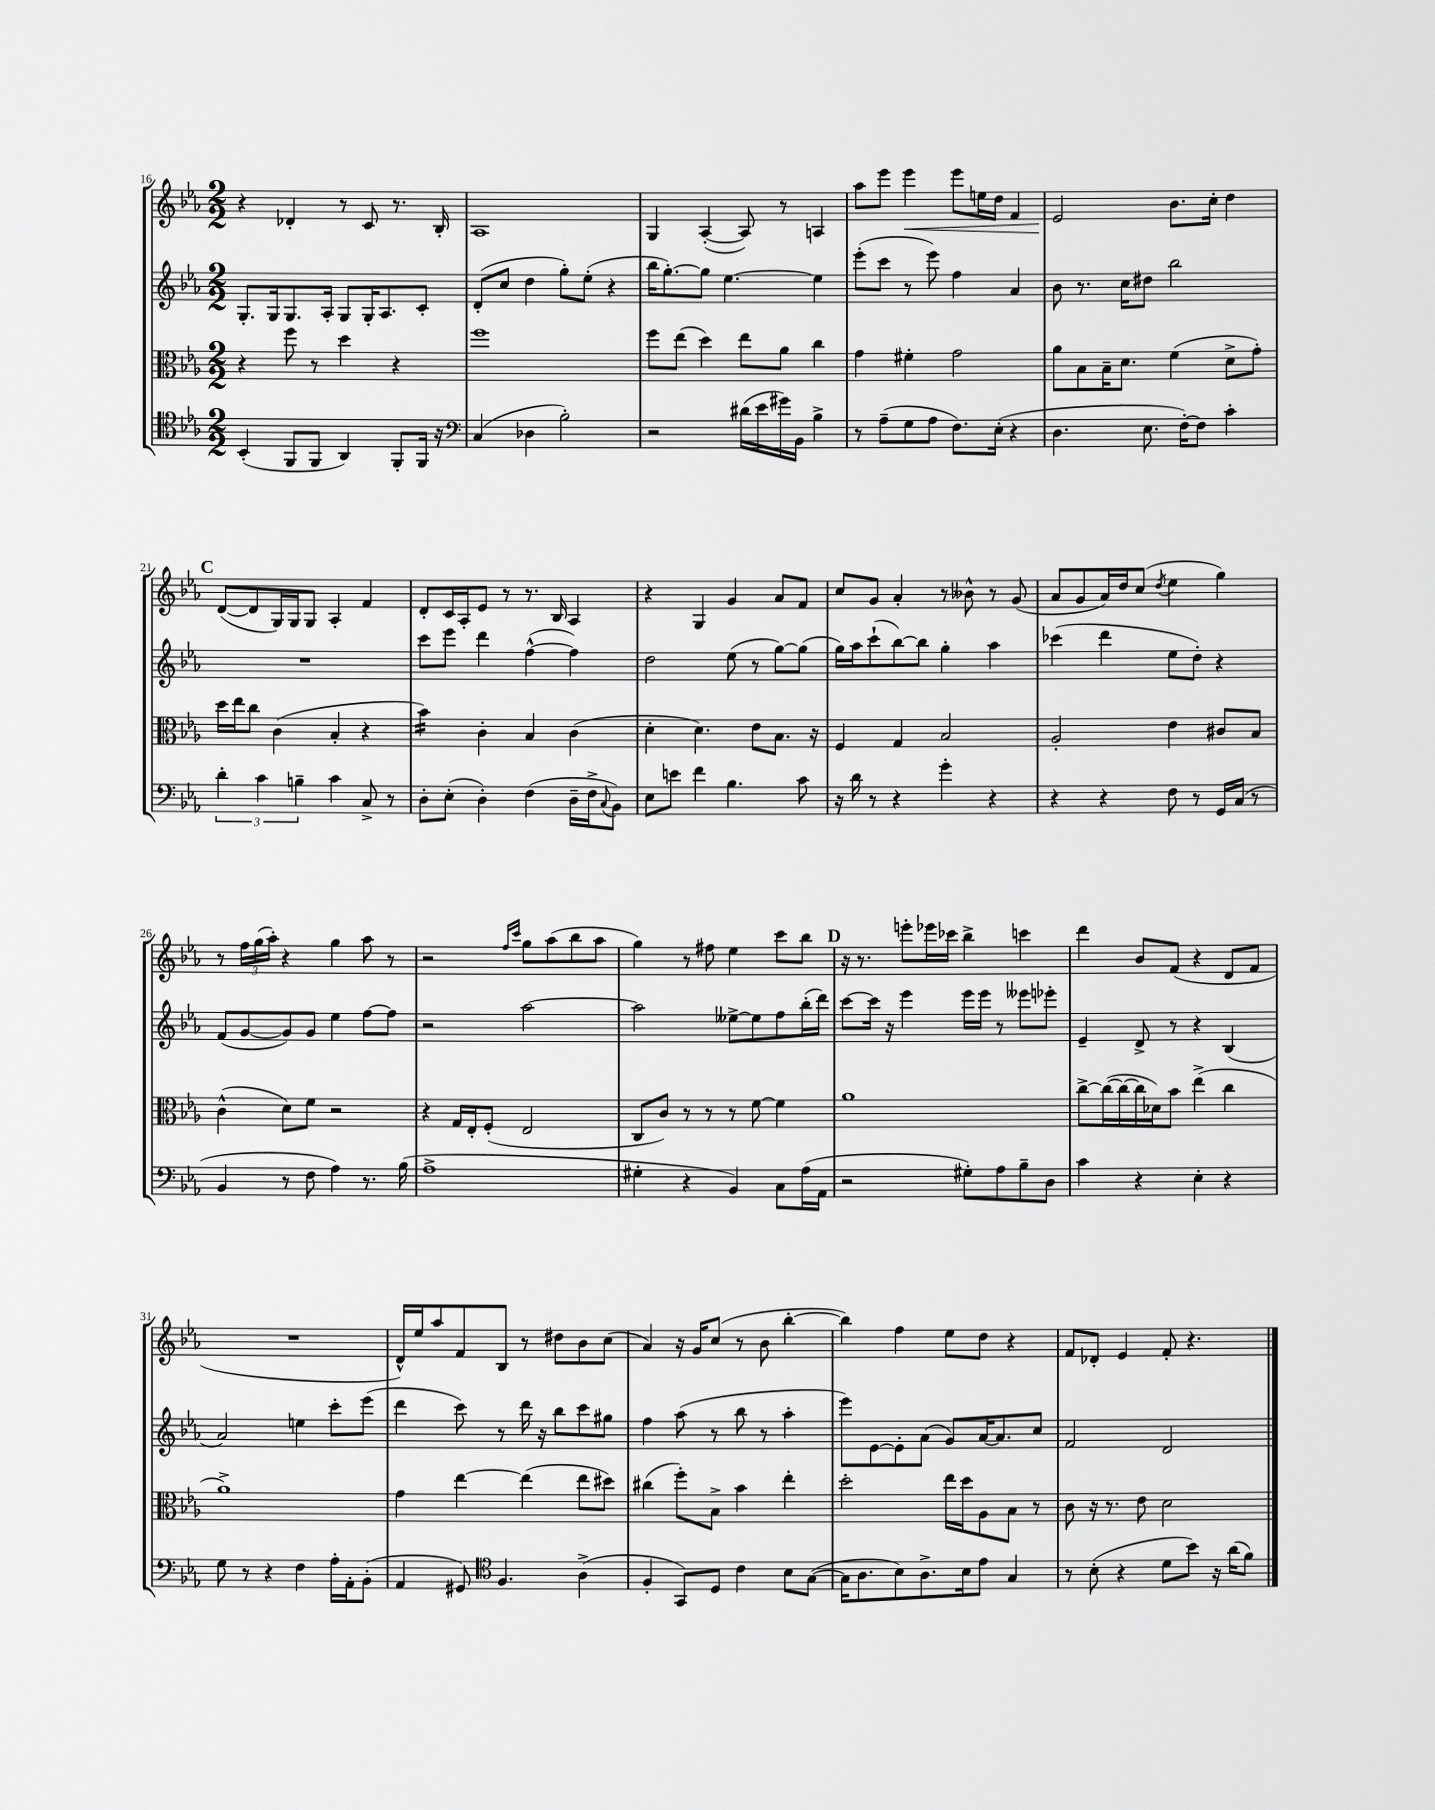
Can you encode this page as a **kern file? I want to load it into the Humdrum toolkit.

**kern	**kern	**kern	**kern
*staff4	*staff3	*staff2	*staff1
*clefC4	*clefC3	*clefG2	*clefG2
*k[b-e-a-]	*k[b-e-a-]	*k[b-e-a-]	*k[b-e-a-]
*M2/2	*M2/2	*M2/2	*M2/2
(4BB-'	4r	8.G'	4r
.	.	16G	.
8FF	8ff	8.G	4d-'
8FF	8r	.	.
.	.	16A-'	.
4AA-)	4dd	8G	8r
.	.	16G'	8c
.	.	8.A-	.
8FF'	4r	.	8.r
16FF	.	8c'	.
16r	.	.	16B-'
=	=	=	=
*clefF4	*	*	*
(4C	1ff	(8d'	1A-
.	.	8cc	.
4D-	.	4dd	.
2B-')	.	8gg')	.
.	.	(8ee-'	.
.	.	4r	.
=	=	=	=
2r	8ff	16bb-	4G
.	.	[8.gg')	.
.	(8ee-	.	.
.	4dd)	8gg]	([4A-'
.	.	[4.ee-	.
(16d#	8ee-	.	8A-])
16e-	.	.	.
16g#)	8a-	.	8r
16BB-	.	.	.
4B-^	4cc	4ee-]	4A
=	=	=	=
8r	4g	(8eee-'	8aa-
(8A-~	.	8ccc	8eee-
8G	4f#'	8r	4eee-
8A-	.	8eee-)	.
8.F)	2g	4ff	8eee-
.	.	.	16ee
(16E-'	.	.	16dd
4r	.	4a-	4f
=	=	=	=
4.D	8a-	8b-	2e-
.	8B-	8.r	.
.	16B-~	.	.
.	8.d	16cc	.
8.E-	.	8dd#	.
.	(4f	2bb-	8.b-
[16F')	.	.	.
8F]	.	.	.
.	.	.	16cc'
4c'	8d^	.	4dd
.	8g')	.	.
=	=	=	=
6d'	16dd	1r	([8d
.	16ee-	.	.
.	8cc	.	8d]
6c	.	.	.
.	(4c	.	16G)
.	.	.	16G
6B~	.	.	.
.	.	.	8G
4c	4B-'	.	4A-'
8C^	4r	.	4f
8r	.	.	.
=	=	=	=
8D'	4b-)	8ccc	8d'
(8E-'	.	8eee-	16c
.	.	.	16A-'
4D')	4c'	4ddd	8e-
.	.	.	8r
(4F	4B-	([4ff^^	8.r
.	.	.	16B-
16D~	(4c	4ff])	4A-
16F^	.	.	.
8qqC	.	.	.
8BB-)	.	.	.
=	=	=	=
8E-	4d'	2dd	4r
8e	.	.	.
4f	4.d)	.	4G
4.B-	.	(8ee-	4g
.	8e-	8r	.
.	8.B-	[8gg)	8a-
8c	.	(8gg]	8f
.	16r	.	.
=	=	=	=
16r	4F	16gg)	8cc
16d	.	16aa-	.
8r	.	(8ccc`	8g
4r	4G	[8bb-)	4a-'
.	.	8bb-]	.
4g'	2B-	4gg'	8r
.	.	.	8b--^^
4r	.	4aa-	8r
.	.	.	(8g
=	=	=	=
4r	2A-'	(4ccc-	8a-
.	.	.	8g
4r	.	4ddd	16a-)
.	.	.	16dd
.	.	.	(8cc
.	.	.	8qdd
8F	4e-	8ee-	4ee-
8r	.	8dd')	.
16GG	8c#	4r	4gg)
(16C	.	.	.
8r	8B-	.	.
=	=	=	=
4BB-	(4c^^	(8f	8r
.	.	[8g	24ff
.	.	.	(24gg
.	.	.	24aa-')
8r	8d)	8g])	4r
8F	8f	8g	.
4A-)	2r	4ee-	4gg
8.r	.	[8ff	8aa-
.	.	8ff]	8r
(16B-	.	.	.
=	=	=	=
1A-^	4r	2r	2r
.	16G	.	.
.	16E-'	.	.
.	(8F'	.	.
.	.	.	16qqff
.	.	.	16qqccc
.	2E-	[2aa-	8gg
.	.	.	(8aa-
.	.	.	8bb-
.	.	.	8aa-
=	=	=	=
4G#'	8C	2aa-]	4gg)
.	8c)	.	.
4r	8r	.	8r
.	8r	.	8ff#
4BB-)	8r	[8ee--^	4ee-
.	[8f	8ee--]	.
8C	4f]	8ff	8ccc
(16A-	.	(16bb-'	8bb-
16AA-	.	16ddd)	.
=	=	=	=
2r	1a-	[8ccc	16r
.	.	.	8.r
.	.	16ccc]	.
.	.	16r	.
.	.	4eee-	8eee'
.	.	.	16eee-
.	.	.	16ccc-
8G#')	.	16eee-	4bb-^
.	.	16eee-	.
8A-	.	8r	.
8B-~	.	8eee--	4ccc
8D	.	8eee-'	.
=	=	=	=
4c	[8cc^	4e-~	4ddd
.	(16cc_	.	.
.	16cc_	.	.
4r	16cc]	8d^	8b-
.	16d-)	.	.
.	8b-	8r	(8f
4E-'	(4ee-^	4r	4r
4r	4cc	(4B-	8d
.	.	.	8f
=	=	=	=
8G	1a-^)	2a-)	1r
8r	.	.	.
4r	.	.	.
4F	.	4ee	.
16A-'	.	8ccc'	.
16AA-'	.	.	.
(8BB-'	.	(8eee-	.
=	=	=	=
4AA-	4g	4ddd	16d^^)
.	.	.	16ee-
.	.	.	8aa-
8GG#)	[4ee-	8ccc)	8f
*clefC4	*	*	*
4.F	.	8r	8B-
.	(4ee-]	16ddd	8r
.	.	16r	.
.	.	8bb-	8dd#
(4A-^	8ee-	8ccc	8b-
.	8dd#)	8gg#	(8cc
=	=	=	=
4F'	(4cc#	4ff	4a-)
8GG)	8ff')	(8aa-	16r
.	.	.	16g
8D	8B-^	8r	(8cc
4c	4b-	8bb-	8r
.	.	8r	8b-
8B-	4ee-'	4aa-'	[4bb-'
([8G	.	.	.
=	=	=	=
16G]	2dd'	8eee-)	4bb-])
8.A-	.	.	.
.	.	[8e-	.
8B-)	.	8e-']	4ff
8.A-^	.	(8a-	.
.	16ee-	8g)	8ee-
16B-	16dd	.	.
8e-	8A-	[16a-	8dd
.	.	8.a-]	.
4G	8B-	.	4r
.	8r	8cc	.
=	=	=	=
8r	8c	2f	8f
(8B-'	16r	.	8d-'
.	8.r	.	.
4r	.	.	4e-
.	8e-	.	.
8d	2d	2d	8f'
8b-)	.	.	4.r
16r	.	.	.
(16a-	.	.	.
8f)	.	.	.
==	==	==	==
*-	*-	*-	*-
